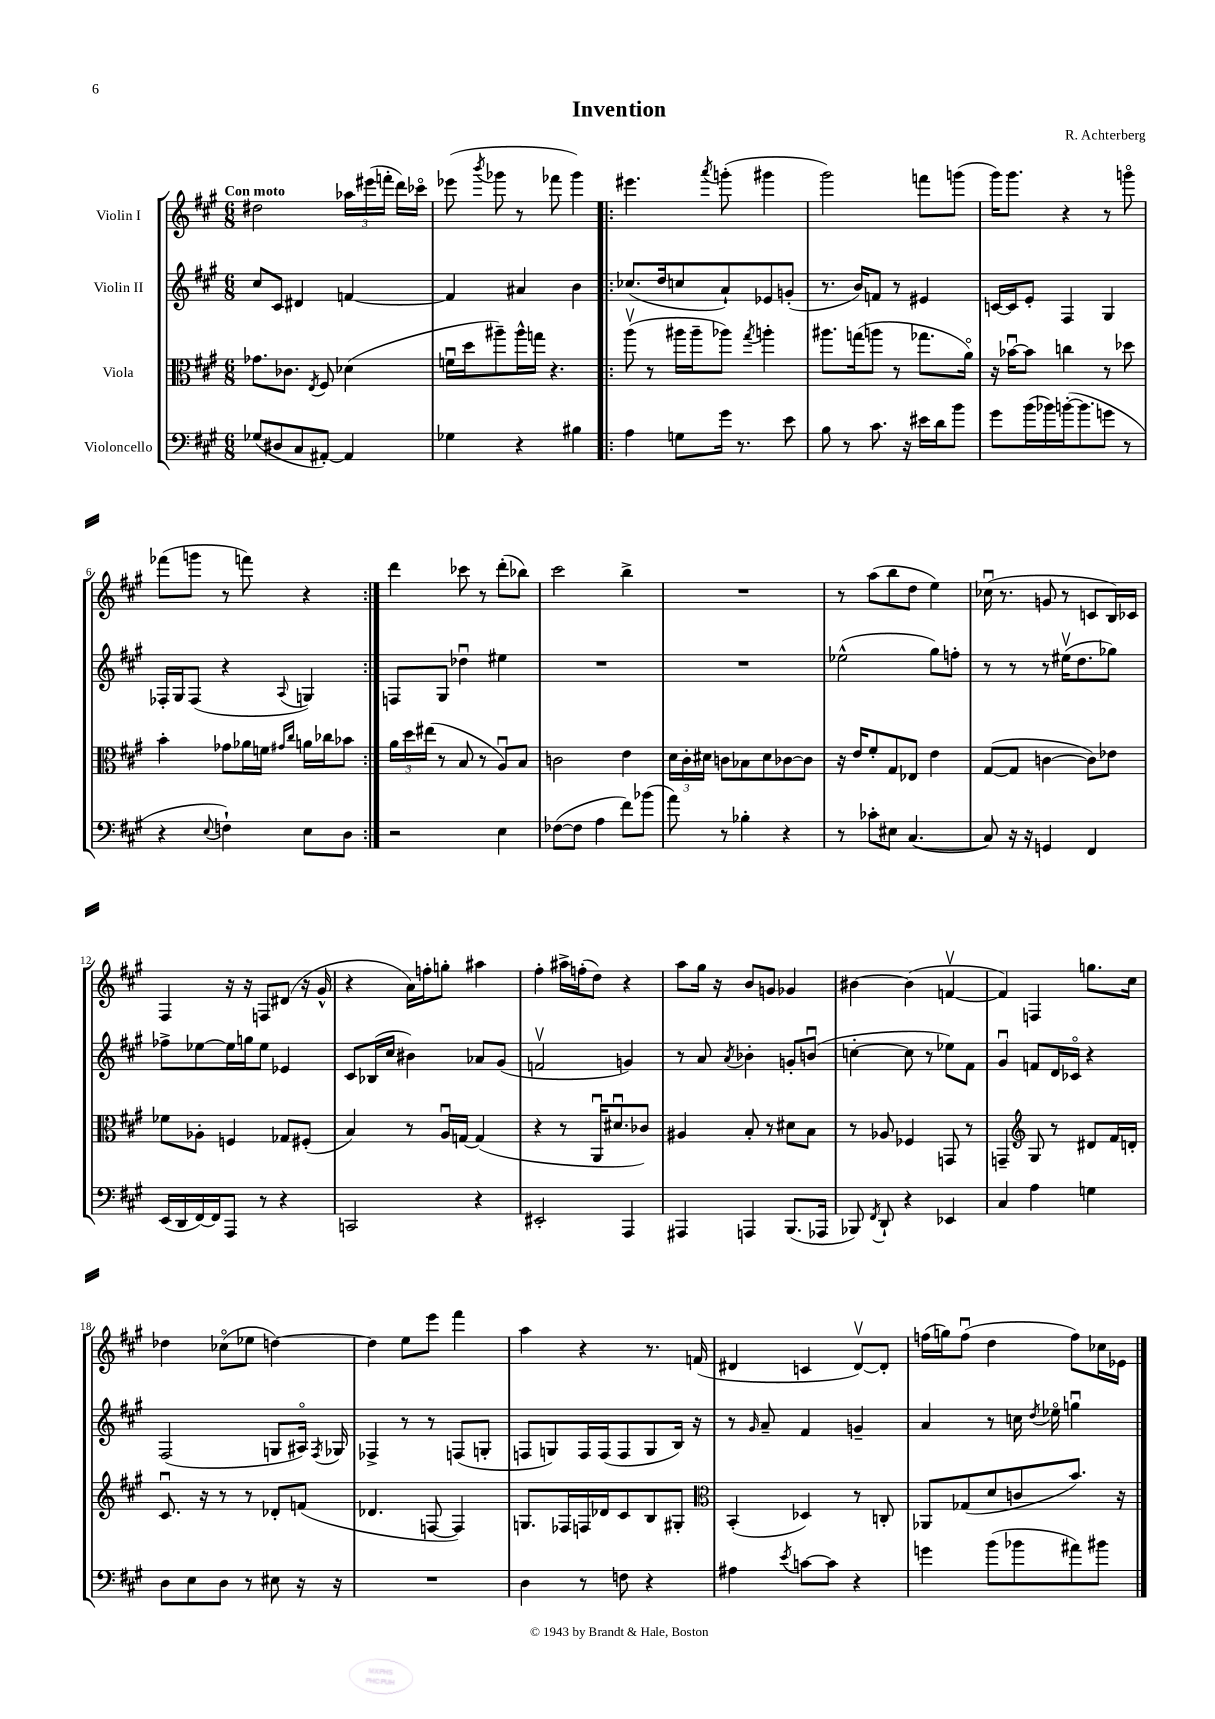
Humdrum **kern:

**kern	**kern	**kern	**kern
*part4	*part3	*part2	*part1
*staff4	*staff3	*staff2	*staff1
*I"Violoncello	*I"Viola	*I"Violin II	*I"Violin I
*clefF4	*clefC3	*clefG2	*clefG2
*k[f#c#g#]	*k[f#c#g#]	*k[f#c#g#]	*k[f#c#g#]
*M6/8	*M6/8	*M6/8	*M6/8
=1	=1	=1	=1
!	!	!	!LO:TX:a:B:t=Con moto
(8G-X/L	8.g-X\L	8cc#/L	2dd#X\
8D#X/	.	8c#/J	.
.	8.c-X\J	.	.
8C#/	.	4d#X/	.
.	8qE/	.	.
[8AA#X'/J)	8F#/	.	.
4AA#/]	(4d-X\	[4fn/	24aa-X\LL
.	.	.	(24eee#X\
.	.	.	24fffn'\JJ
.	.	.	16ddd\LL)
.	.	.	16ccc-X\JJ
=2	=2	=2	=2
4G-X\	16fnu\LL	4f/]	(8eee-X\
.	16dd\J	.	.
.	.	.	8qbbb/
.	8aa#X~\)	.	8ggg-X\
4r	16aa#^^\L	4a#X/	8r
.	16ggn\JJ	.	.
.	4.r	.	8fff-X\
4B#X\	.	4b\	4ggg-\)
=3!|:	=3!|:	=3!|:	=3!|:
4A\	(8aav\	(8.cc-X/L	4.eee#X\
.	8r	.	.
.	.	16dd/k	.
8Gn\L	16aa#X\LL	8ccn/	.
.	16aa#~\J	.	.
.	.	.	8qaaa/
16g#\Jk	8aa-X\J)	8a`/)	(8gggn'\
8.r	.	.	.
.	8qgg#/	.	.
.	4aan'\	8e-X/	4ggg#X\
8e\	.	(8gn'/J	.
=4	=4	=4	=4
8B\	8.aa#X\L	8.r	2ggg#\)
8r	.	.	.
.	(16ggn\k	16b/KL)	.
8.c#\	8aan\J	8fn/J	.
.	8r	8r	.
16r	.	.	.
16e#X\LL	8.gg-X\L	4e#X/	8fffn\L
16d\J	.	.	.
8b\J	.	.	(8gggn\J
.	16a\Jk)	.	.
=5	=5	=5	=5
8g#\L	16r	[16cn/LL	16ggg#\KL)
.	[16b-Xu\KL	16c/J]	8.ggg#\J
(16b\L	8b-\J]	8e'/J	.
16b-X\)	.	.	.
([16bn'\J	4ccn\	4F#/	4r
8.b\]	.	.	.
8gn\J	8r	4G#/	8r
8r	8dd-X\	.	8gggn\
!!LO:LB:g=z
=6	=6	=6	=6
4r	4b'\	16F-X'/LL	(8fff-X\L
.	.	16G#/J	.
.	.	(8F-/J	8gggn\J
8qqE/	.	.	.
4Fn`\)	8g-X\L	4r	8r
.	16a-X\L	.	8fffn\)
.	16fn\JJ	.	.
.	16qqg#X/LL	.	.
.	16qqcc#/JJ	8qqA/	.
8E\L	16an\LL	4Gn/)	4r
.	16cc-X\J	.	.
8D\J	8b-X\J	.	.
=7:|!	=7:|!	=7:|!	=7:|!
2r	24a\LL	8Fn/L	4ddd\
.	24dd\	.	.
.	(24ee#X\JJ	.	.
.	8r	8G#/J	.
.	8B/	4dd-Xu\	8ccc-X\
.	8r	.	8r
4E\	8Au/L)	4ee#X\	(8ddd'\L
.	8B/J	.	8bb-X\J)
=8	=8	=8	=8
([8F-X\L	2cn\	2.r	2ccc#\
8F-\J]	.	.	.
4A\	.	.	.
8f#\L)	4e\	.	4bb^\
(8b-X\J	.	.	.
=9	=9	=9	=9
8a\)	24d\LL	2.r	2.r
.	24c#'\	.	.
.	24d#X\JJ	.	.
8r	8cn\L	.	.
4B-X'\	8B-X\	.	.
.	8d#\	.	.
4r	[8c-X\	.	.
.	8c-\J]	.	.
=10	=10	=10	=10
8r	16r	(2ee-X^^\	8r
.	16e/KL	.	.
8c-X'\L	8f#'/	.	(8aa\L
8E#X\J	8G#/	.	8bb\
([4.C#/	8E-X/J	.	8dd\J
.	4e\	8gg#\L)	4ee\)
.	.	8ffn'\J	.
=11	=11	=11	=11
8C#/])	([8G#/L	8r	(16cc-Xu\
.	.	.	8.r
16r	8G#/J]	8r	.
16r	.	.	.
4GGn/	[4cn\	8r	8gn/
.	.	(16ee#Xv\KL	8r
.	.	8.dd\	.
4FF#/	8c\L])	.	8cn/L
.	8e-X\J	8gg-X\J)	16B/L)
.	.	.	16c-X/JJ
!!LO:LB:g=z
=12	=12	=12	=12
(16EE/LL	8f-X\L	8ff-X^\L	4F#/
16DD/	.	.	.
[16FF#/)	8A-X'\J	[8ee-X\	.
16FF#/J]	.	.	.
8AAA/J	4Fn/	16ee-\L]	16r
.	.	16ggn\J	16r
8r	.	8ee-\J	8Fn/L
4r	8G-X/L	4e-X/	(8d#X/J
.	(8F#X'/J	.	16r
.	.	.	16g#^^/
=13	=13	=13	=13
2CCn/	4B/)	8c#/L	4r
.	.	(16B-X/L	.
.	.	16cc#/JJ	.
.	8r	4b#X\)	16a\LL)
.	.	.	16ffn'\J
.	16Au/LL	.	8ggn'\J
.	[16Gn/JJ	.	.
4r	(4G/]	8a-X/L	4aa#X\
.	.	(8g#/J	.
=14	=14	=14	=14
2EE#X'/	4r	2fnv/	4ff#'\
.	8r	.	16aa#X^\LL
.	.	.	(16ffn'\J
.	16AAu/KL	.	8dd\J)
.	8.d#Xu/	.	.
4AAA/	.	4gn/)	4r
.	8c-X/J)	.	.
=15	=15	=15	=15
4AAA#X/	4A#X/	8r	8aa\L
.	.	8a/	16gg#\Jk
.	.	.	16r
.	.	8qa/	.
4AAAn/	8B'/	4b-X'\	8b/L
.	8r	.	8gn/J
(8.BBB/L	8d#X\L	8gn'/L	4g-X/
.	8B\J	(8bnu/J	.
16AAA-X/Jk	.	.	.
=16	=16	=16	=16
8BBB-X/)	8r	[4ccn'\	[4b#X\
8qFF#/	.	.	.
8DD`/	8A-X/	.	.
4r	4F-X/	8cc\]	(4b#\]
.	.	8r	.
4EE-X/	8GGn/	8ee-X\L)	[4fnv/
.	8r	8f#\J	.
=17	=17	=17	=17
4C#/	4GGn~/	4g#u/	4f/])
*	*clefG2	*	*
4A\	8G#/	8fn/L	4Fn/
.	8r	16d/L	.
.	.	16c-X/JJ	.
4Gn\	8d#X/L	4r	8.ggn\L
.	16f#/L	.	.
.	16dn'/JJ	.	16cc#\Jk
!!LO:LB:g=z
=18	=18	=18	=18
8D\L	8.c#u/	(2F#/	4dd-X\
8E\	.	.	.
.	16r	.	.
8D\J	8r	.	(8cc-X\L
8r	8r	.	8ee-X\J
8E#X\	8d-X'/L	8Gn/L	[4ddn\)
16r	(8fn/J	16A#X/Jk)	.
.	.	8qF#/	.
16r	.	16G-X/	.
=19	=19	=19	=19
2.r	4.d-X/	4F-X^/	4dd\]
.	.	8r	8ee\L
.	[8Fn/	8r	8eee\J
.	4F/])	(8Fn/L	4fff#\
.	.	8Gn'/J	.
=20	=20	=20	=20
4D\	8.Gn/L	8Fn/L	4aa\
.	.	8Gn/)	.
.	16F-X/L	.	.
8r	16Fn/	16F/L	4r
.	16d-X/J	(16F/J	.
8Fn\	8c#/	8F/	.
4r	8B/	8G/	8.r
.	8G#X'/J	16B/Jk)	.
.	.	16r	(16fn/
=21	=21	=21	=21
*	*clefC3	*	*
4A#X\	(4BB'/	8r	4d#X/
.	.	16qqg#/	.
.	.	8a~/	.
8qe/	.	.	.
[8cn\L	4D-X/)	4f#/	4cn/
8c\J]	.	.	.
4r	8r	4gn~/	[8d#v/L)
.	8Cn'/	.	8d#'/J]
=22	=22	=22	=22
4gn\	8AA-X/L	4a/	(16ffn\LL
.	.	.	16ggn\J)
.	(8G-X/	.	(8ffu\J
(8b\L	8d/	8r	4dd\
8b-X\	8cn/	16ccn\	.
.	.	8qdd/	.
.	.	16ee-X\	.
8a#X\)	8.b/J)	4ggnu\	8ff\L)
8b#X\J	.	.	16cc-X\L
.	16r	.	16e-X\JJ
==	==	==	==
*-	*-	*-	*-
